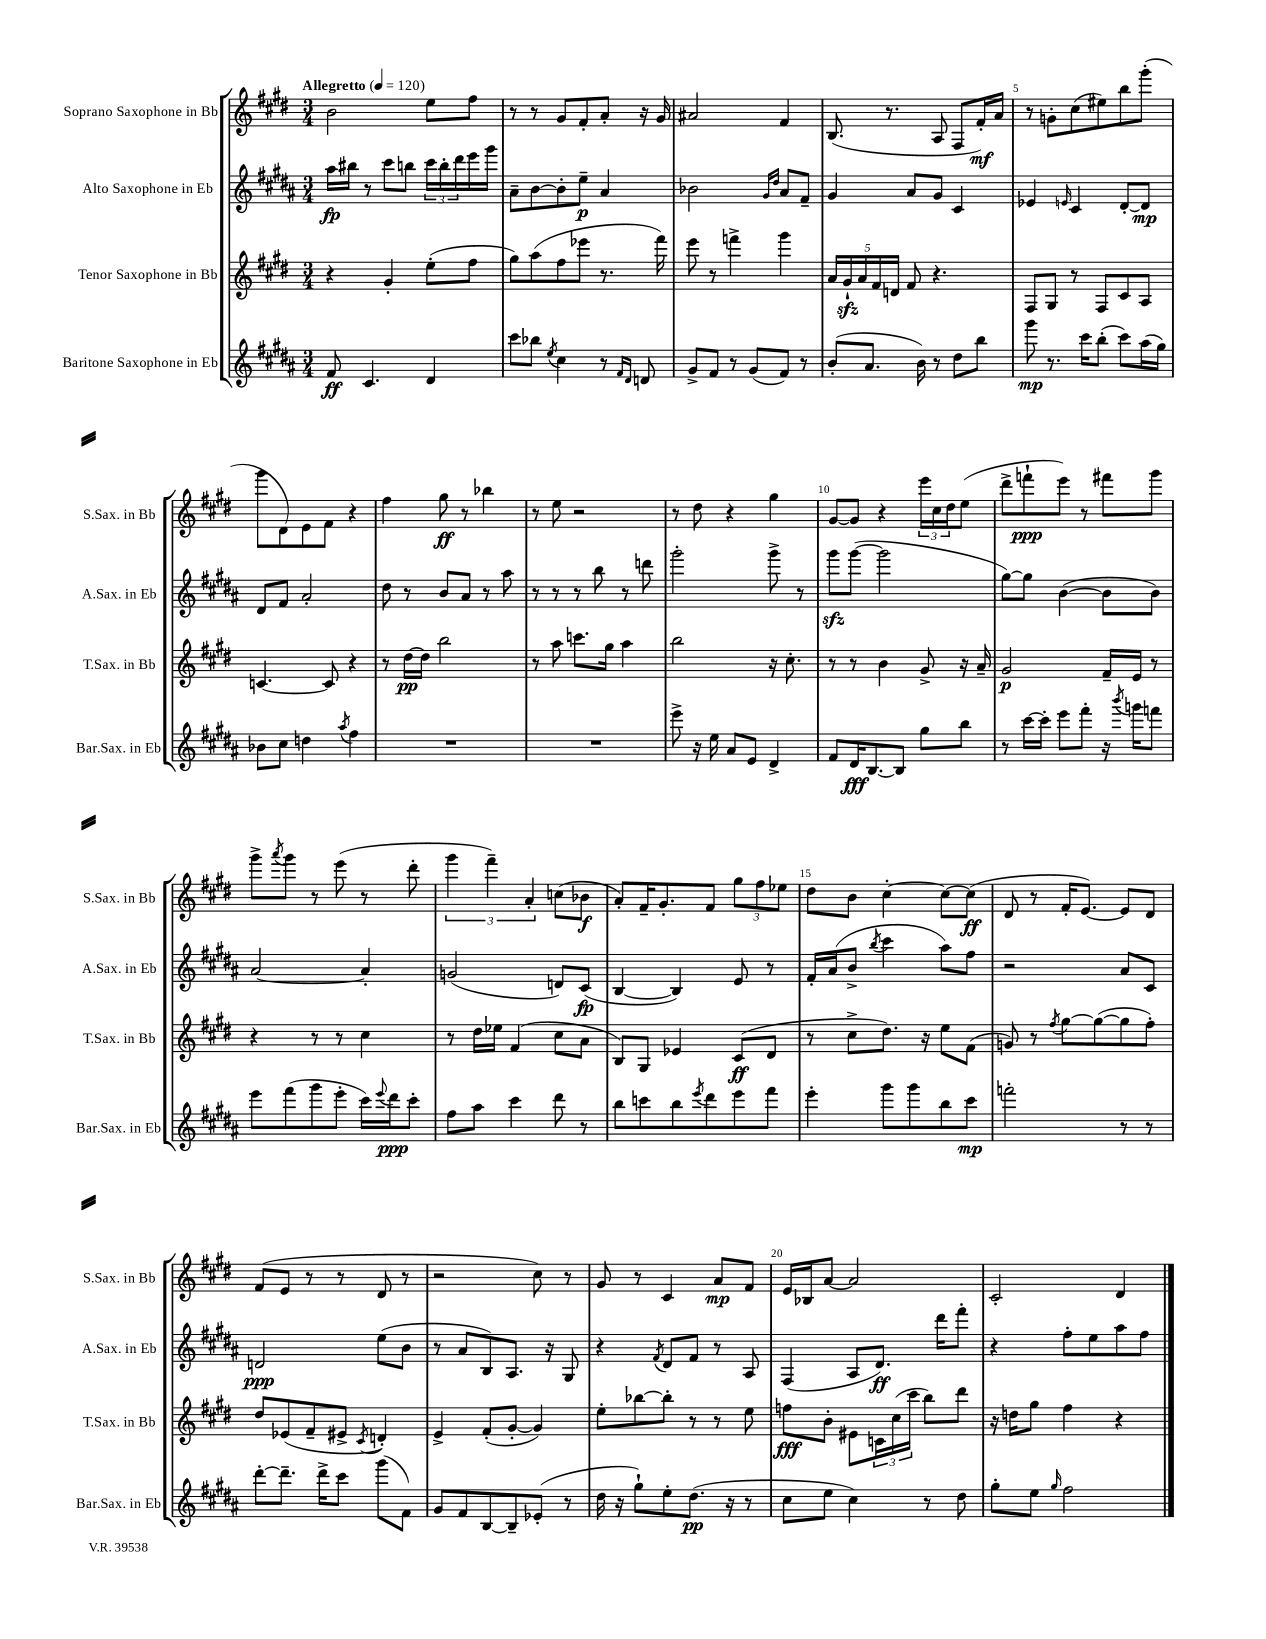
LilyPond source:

<<
\new StaffGroup <<
\new Staff = "s0" \with { instrumentName = "Soprano Saxophone in Bb" shortInstrumentName = "S.Sax. in Bb" } {
    \clef treble \key e \major \numericTimeSignature \time 3/4 \tempo "Allegretto" 4 = 120
    b'2 e''8 fis''8 |
    r8 r8 gis'8 fis'8-. a'8-. r16 gis'16 |
    ais'2 fis'4 |
    b8.( r8. a8 fis8 fis'16-.\mf) a'16 |
    r8 g'8-. cis''8( eis''8) b''8 gis'''8-.( |
    gis'''8 dis'8) e'8 fis'8 r4 |
    fis''4 gis''8\ff r8 bes''4 |
    r8 e''8 r2 |
    r8 dis''8 r4 gis''4 |
    gis'8~ gis'8 r4 \tuplet 3/2 { e'''16 cis''16 dis''16 } e''8( |
    dis'''8-> f'''8-!\ppp e'''8) r8 fis'''8 gis'''8 |
    gis'''8-> \acciaccatura { a'''8 } gis'''8 r8 e'''8( r8 dis'''8-. |
    \tuplet 3/2 { gis'''4 fis'''4--) a'4-. } c''8( bes'8\f |
    a'8-.) fis'16-- gis'8.-. fis'8 \tuplet 3/2 { gis''8 fis''8 ees''8 } |
    dis''8 b'8 cis''4~-. cis''8~ cis''8\ff( |
    dis'8 r8 fis'16-. e'8.~) e'8 dis'8 |
    fis'8( e'8 r8 r8 dis'8 r8 |
    r2 cis''8) r8 |
    gis'8 r8 cis'4 a'8\mp fis'8 |
    e'16 bes16 a'8~ a'2 |
    cis'2-. dis'4 \bar "|." |
}
\new Staff = "s1" \with { instrumentName = "Alto Saxophone in Eb" shortInstrumentName = "A.Sax. in Eb" } {
    \clef treble \key b \major \numericTimeSignature \time 3/4
    ais''16\fp bis''16 r8 cis'''8 b''8 \tuplet 3/2 { cis'''16 b''16-. dis'''16 } e'''16 gis'''16 |
    ais'8-- b'8~ b'8-. e''8--\p ais'4 |
    bes'2 \grace { gis'16 dis''16 } ais'8 fis'8-- |
    gis'4 ais'8 gis'8 cis'4 |
    ees'4 \grace { e'16 } cis'4 dis'8~-. dis'8\mp |
    dis'8 fis'8 ais'2-. |
    dis''8 r8 b'8 ais'8 r8 ais''8 |
    r8 r8 r8 b''8 r8 d'''8 |
    gis'''2-. gis'''8-> r8 |
    gis'''8\sfz gis'''8~( gis'''2 |
    gis''8~) gis''8 b'4~( b'8 b'8) |
    ais'2~ ais'4-. |
    g'2( d'8) cis'8\fp( |
    b4~ b4) e'8 r8 |
    fis'16-. ais'16( b'8-> \acciaccatura { b''8 } cis'''4 ais''8) fis''8 |
    r2 ais'8 cis'8 |
    d'2\ppp e''8( b'8 |
    r8 ais'8 b8) ais8. r16 gis8 |
    r4 \acciaccatura { fis'8 } dis'8 fis'8 r8 ais8 |
    fis4( ais8 dis'8.\ff) dis'''16 fis'''8-. |
    r4 fis''8-. e''8 ais''8 fis''8 \bar "|." |
}
\new Staff = "s2" \with { instrumentName = "Tenor Saxophone in Bb" shortInstrumentName = "T.Sax. in Bb" } {
    \clef treble \key e \major \numericTimeSignature \time 3/4
    r4 gis'4-. e''8-.( fis''8 |
    gis''8) a''8( fis''8 ees'''8 r8. fis'''16) |
    e'''8 r8 f'''4-> gis'''4 |
    \tuplet 5/4 { a'16 gis'16-!\sfz a'16 fis'16 d'16 } fis'8 r4. |
    fis8 gis8 r8 fis8 cis'8 a8 |
    c'4.~ c'8 r4 |
    r8 dis''16~\pp dis''16 b''2 |
    r8 a''8 c'''8. gis''16 a''4 |
    b''2 r16 cis''8.-. |
    r8 r8 b'4 gis'8-> r16 a'16-- |
    gis'2\p fis'16-- e'16 r8 |
    r4 r8 r8 cis''4 |
    r8 dis''16 ees''16 fis'4( cis''8 a'8 |
    b8) gis8 ees'4 cis'8\ff( dis'8 |
    r8 cis''8-> dis''8.) r16 e''8 fis'8( |
    g'8) r8 \acciaccatura { fis''8 } gis''8~ gis''8~( gis''8 fis''8-.) |
    dis''8 ees'8( fis'8-- eis'8-> \acciaccatura { cis'8 } d'4-.) |
    e'4-> fis'8-.( gis'8~-. gis'4) |
    e''8-. bes''8~ bes''8-. r8 r8 e''8 |
    f''8\fff b'8-. eis'8 \tuplet 3/2 { c'16 cis''16( cis'''16 } b''8) dis'''8 |
    r16 d''16 gis''8 fis''4 r4 \bar "|." |
}
\new Staff = "s3" \with { instrumentName = "Baritone Saxophone in Eb" shortInstrumentName = "Bar.Sax. in Eb" } {
    \clef treble \key b \major \numericTimeSignature \time 3/4
    fis'8\ff cis'4. dis'4 |
    cis'''8 bes''8 \acciaccatura { e''8 } cis''4 r8 \grace { fis'16 dis'16 } d'8 |
    gis'8-> fis'8 r8 gis'8( fis'8) r8 |
    b'8-.( ais'8. b'16) r8 dis''8 b''8 |
    gis'''8\mp r8. cis'''16 b''8-.( cis'''8) ais''16( gis''16) |
    bes'8 cis''8 d''4 \acciaccatura { ais''8 } fis''4 |
    R2. |
    R2. |
    e'''8-> r16 e''16 ais'8 e'8 dis'4-> |
    fis'8 dis'16\fff b8.~ b8 gis''8 b''8 |
    r8 cis'''16~ cis'''16-. e'''8 fis'''8-. r16 \acciaccatura { b'''8 } g'''16 f'''8 |
    e'''8 fis'''8( gis'''8 e'''8-. cis'''16) \appoggiatura { e'''8 } dis'''16\ppp cis'''8-. |
    fis''8 ais''8 cis'''4 dis'''8 r8 |
    b''8 c'''8 b''8 \acciaccatura { e'''8 } dis'''8 e'''8 fis'''8 |
    e'''4-. gis'''8 gis'''8 b''8 cis'''8\mp |
    f'''2-. r8 r8 |
    dis'''8~-. dis'''8.-- dis'''16-> cis'''8 gis'''8( fis'8) |
    gis'8 fis'8 b8~ b8-- ees'8-.( r8 |
    dis''16 r16 gis''8-!) e''8-. dis''8.\pp( r16 r8 |
    cis''8 e''8 cis''4) r8 dis''8 |
    gis''8-. e''8 \grace { gis''16 } fis''2 \bar "|." |
}
>>
>>
\layout { \context { \Score \override BarNumber.break-visibility = ##(#f #t #t) barNumberVisibility = #(every-nth-bar-number-visible 5) } }
